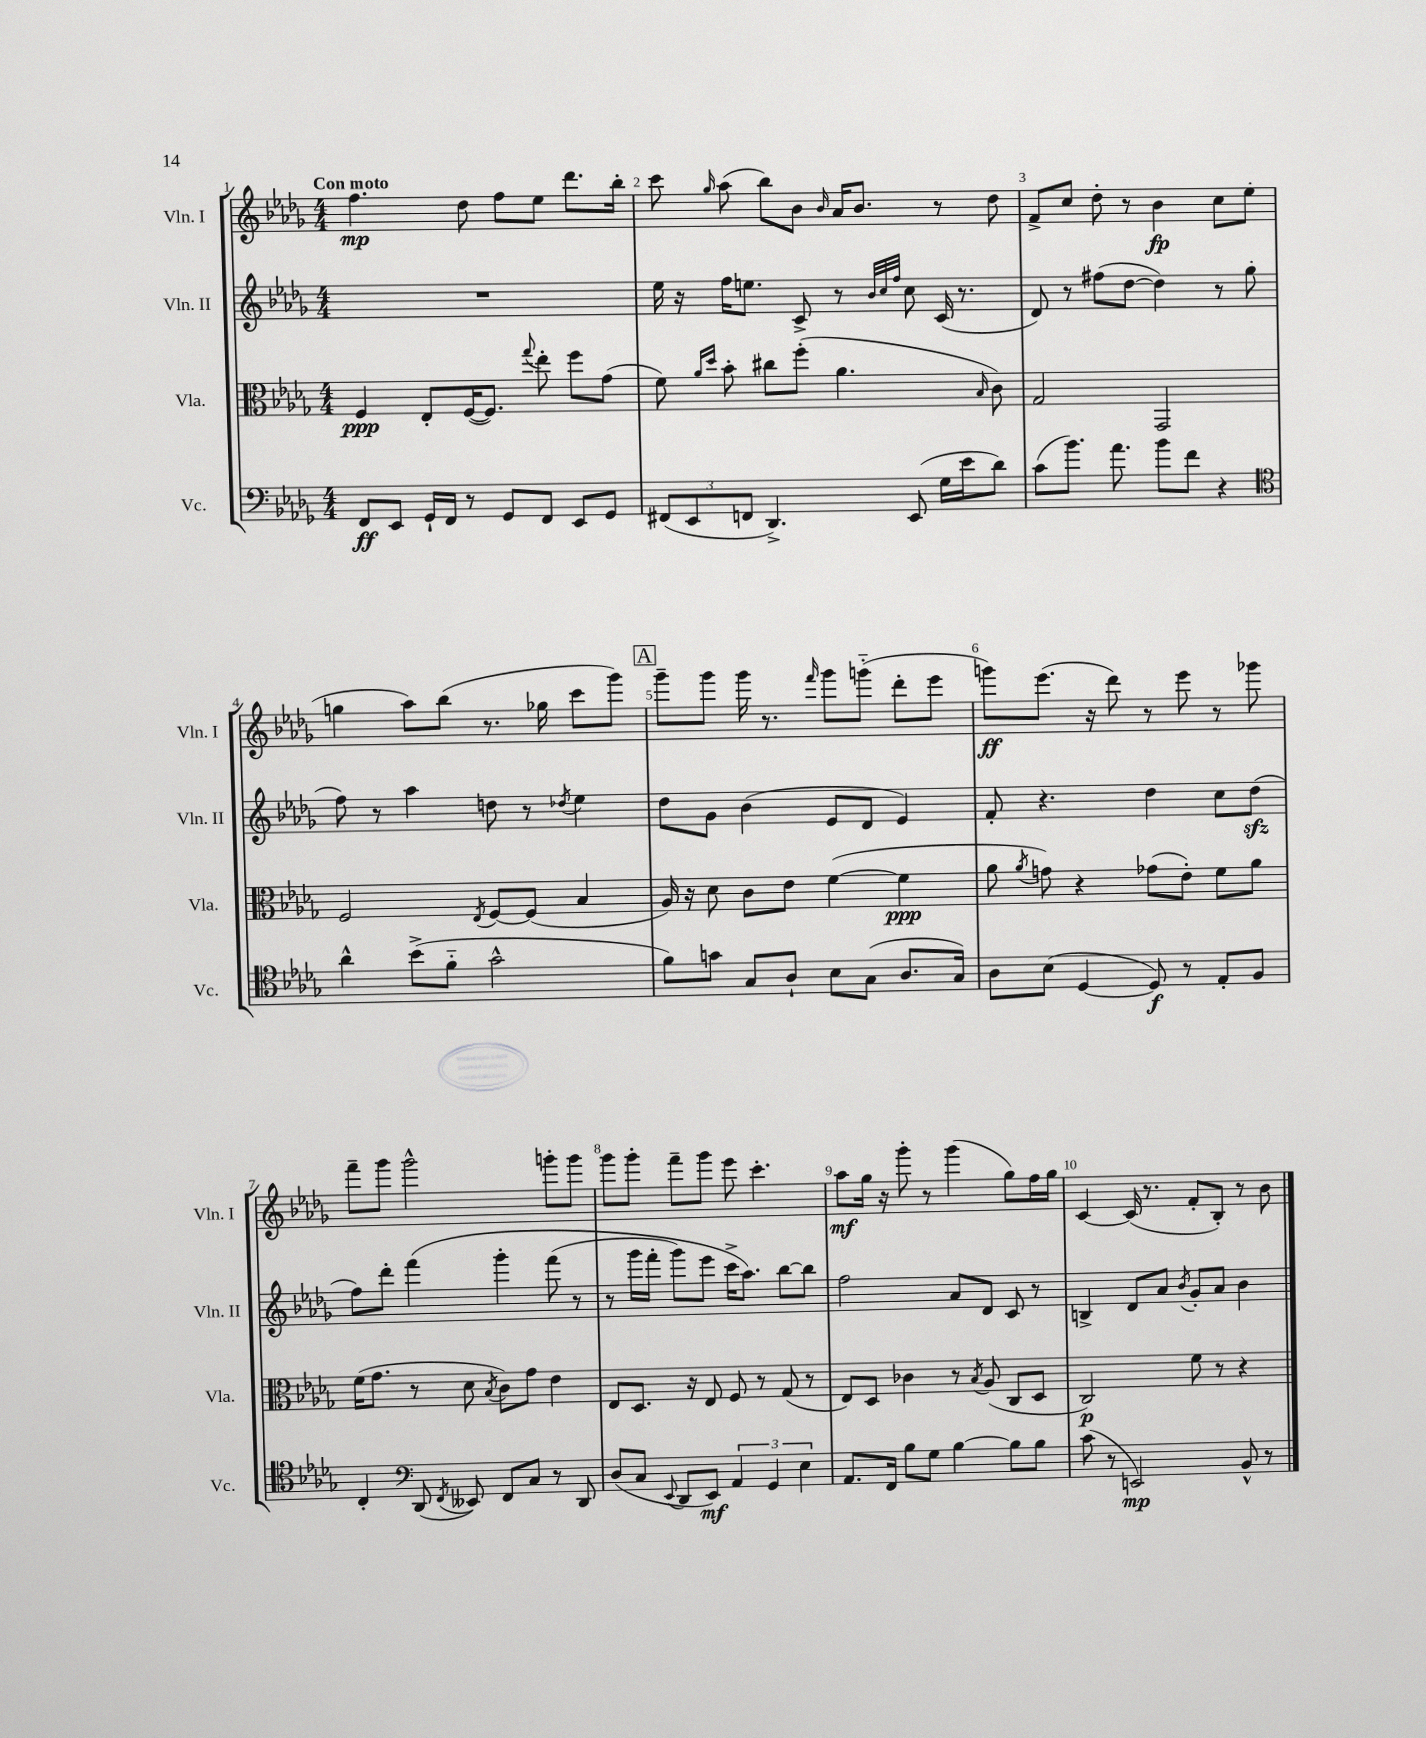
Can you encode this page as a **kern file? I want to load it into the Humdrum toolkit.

**kern	**dynam	**kern	**dynam	**kern	**kern	**dynam
*part4	*part4	*part3	*part3	*part2	*part1	*part1
*staff4	*staff4	*staff3	*staff3	*staff2	*staff1	*staff1
*I"Vc.	*	*I"Vla.	*	*I"Vln. II	*I"Vln. I	*
*I'Vc.	*	*I'Vla.	*	*I'Vln. II	*I'Vln. I	*
*clefF4	*	*clefC3	*	*clefG2	*clefG2	*
*k[b-e-a-d-g-]	*	*k[b-e-a-d-g-]	*	*k[b-e-a-d-g-]	*k[b-e-a-d-g-]	*
*M4/4	*	*M4/4	*	*M4/4	*M4/4	*
=1	=1	=1	=1	=1	=1	=1
!	!	!	!	!	!LO:TX:a:B:t=Con moto	!
8FF/L	ff	4F/	ppp	1r	4.ff\	mp
8EE-/J	.	.	.	.	.	.
16GG-`/LL	.	8E-'/L	.	.	.	.
16FF/JJ	.	.	.	.	.	.
8r	.	([16F/K	.	.	8dd-\	.
.	.	8.F/J])	.	.	.	.
8GG-/L	.	.	.	.	8ff\L	.
.	.	8qqgg-/	.	.	.	.
8FF/J	.	8ee-'\	.	.	8ee-\J	.
8EE-/L	.	8ff\L	.	.	8.ddd-\L	.
8GG-/J	.	(8g-\J	.	.	.	.
.	.	.	.	.	16bb-'\Jk	.
=2	=2	=2	=2	=2	=2	=2
(12FF#X/L	.	8f\)	.	16ee-\	8ccc\	.
.	.	.	.	16r	.	.
12EE-/	.	.	.	.	.	.
.	.	16qqa-/LL	.	.	.	.
.	.	16qqdd-/JJ	.	.	16qqgg-/	.
.	.	8b-'\	.	16ff\KL	(8aa-\	.
12FFn/J	.	.	.	.	.	.
.	.	.	.	8.een\J	.	.
4.DD-^/)	.	8cc#X\L	.	.	8bb-\L)	.
.	.	(8ff'\J	.	8c^/	8b-\J	.
.	.	.	.	.	16qqb-/	.
.	.	4.a-\	.	8r	16a-/KL	.
.	.	.	.	.	8.b-/J	.
.	.	.	.	32qqb-/LLL	.	.
.	.	.	.	32qqcc/	.	.
.	.	.	.	32qqff/JJJ	.	.
(8EE-/	.	.	.	8cc\	.	.
16G-\LL	.	.	.	(16c/	8r	.
16e-\J	.	.	.	8.r	.	.
.	.	16qqB-/	.	.	.	.
8d-\J)	.	8c\)	.	.	8dd-\	.
=3	=3	=3	=3	=3	=3	=3
(8c\L	.	2G-/	.	8d-/)	8f^/L	.
8.b-\J)	.	.	.	8r	8cc/J	.
.	.	.	.	(8ff#X\L	8dd-'\	.
8.a-\	.	.	.	.	.	.
.	.	.	.	[8dd-\J	8r	.
8b-\L	.	2GG-/	.	4dd-\])	4b-\	fp
8f\J	.	.	.	.	.	.
4r	.	.	.	8r	8cc\L	.
.	.	.	.	(8gg-\	(8ee-\J	.
!!LO:LB:g=z
=4	=4	=4	=4	=4	=4	=4
*clefC4	*	*	*	*	*	*
4a-^^\	.	2F/	.	8ff\)	4ggn\	.
.	.	.	.	8r	.	.
(8b-^\L	.	.	.	4aa-\	8aa-\L)	.
8f\J	.	.	.	.	(8bb-\J	.
.	.	8qE-/	.	.	.	.
2g-^^\	.	[8F/L	.	8ddn\	8.r	.
.	.	(8F/J]	.	8r	.	.
.	.	.	.	.	16gg-X\	.
.	.	.	.	8qdd-X/	.	.
.	.	4B-/	.	4ee-\	8ccc\L	.
.	.	.	.	.	8ggg-\J)	.
!!LO:REH:place=s1:t=A
=5	=5	=5	=5	=5	=5	=5
8f\L)	.	16A-/)	.	8dd-\L	8ggg-~\L	.
.	.	16r	.	.	.	.
8gn\J	.	8d-\	.	8g-\J	8ggg-\J	.
8G-/L	.	8c\L	.	(4b-\	16ggg-\	.
.	.	.	.	.	8.r	.
8A-`/J	.	8e-\J	.	.	.	.
.	.	.	.	.	16qqfff/	.
8B-\L	.	([4f\	.	8e-/L	8ggg-\L	.
(8G-\J	.	.	.	8d-/J	(8gggn\J	.
8.A-/L	.	4f\]	ppp	4e-/)	8ddd-'\L	.
.	.	.	.	.	8eee-\J	.
16G-/Jk)	.	.	.	.	.	.
=6	=6	=6	=6	=6	=6	=6
8A-\L	.	8a-\	.	8f'/	8gggn\L)	ff
.	.	8qa-/	.	.	.	.
(8B-\J	.	8gn\)	.	4.r	(8.eee-\J	.
[4D-/	.	4r	.	.	.	.
.	.	.	.	.	16r	.
.	.	.	.	.	8ddd-\)	.
8D-/])	f	(8g-X\L	.	4dd-\	8r	.
8r	.	8e-'\J)	.	.	8eee-\	.
8E-'/L	.	8f\L	.	8cc\L	8r	.
8F/J	.	8a-\J	.	(8dd-zz\J	8ggg-X\	.
!!LO:LB:g=z
=7	=7	=7	=7	=7	=7	=7
4C'/	.	(16f\KL	.	8ff\L)	8fff~\L	.
.	.	8.g-\J	.	.	.	.
.	.	.	.	8ddd-'\J	8ggg-\J	.
*clefF4	*	*	*	*	*	*
(8DD-/	.	8r	.	(4fff\	2ggg-^^\	.
8qFF/	.	.	.	.	.	.
8EE--X/)	.	8d-\	.	.	.	.
.	.	8qB-/	.	.	.	.
8FF/L	.	8c\L)	.	4ggg-'\	.	.
8C/J	.	8g-\J	.	.	.	.
8r	.	4e-\	.	(8fff\	8gggn'\L	.
8DD-/	.	.	.	8r	8ggg\J	.
=8	=8	=8	=8	=8	=8	=8
(8D-/L	.	8E-/L	.	8r	8ggg-\L	.
8C/J	.	8.D-/J	.	16ggg-\LL	8ggg-'\J	.
.	.	.	.	16fff'\JJ	.	.
8qqEE-/	.	.	.	.	.	.
8DD-/L	.	.	.	8ggg-\L)	8fff~\L	.
.	.	16r	.	.	.	.
8EE-/J)	mf	8E-/	.	8eee-\J	8ggg-\J	.
6AA-/	.	8F/	.	16ccc^\KL	8eee-\	.
.	.	.	.	8.aa-\J)	.	.
.	.	8r	.	.	4.ccc'\	.
6GG-/	.	.	.	.	.	.
.	.	(8G-/	.	[8bb-\L	.	.
6E-\	.	.	.	.	.	.
.	.	8r	.	8bb-\J]	.	.
=9	=9	=9	=9	=9	=9	=9
8.AA-/L	.	8E-/L)	.	2ff\	8aa-\L	mf
.	.	8D-/J	.	.	16gg-\Jk	.
16FF/Jk	.	.	.	.	16r	.
8B-\L	.	4c-X\	.	.	8ggg-'\	.
8G-\J	.	.	.	.	8r	.
[4B-\	.	8r	.	8a-/L	(4ggg-\	.
.	.	8qB-/	.	.	.	.
.	.	(8A-/	.	8d-/J	.	.
8B-\L]	.	8C/L	.	8c/	8gg-\L)	.
8B-\J	.	8D-/J	.	8r	16ff\L	.
.	.	.	.	.	16gg-\JJ	.
=10	=10	=10	=10	=10	=10	=10
(8c\	.	2C/)	p	4Bn^/	[4c/	.
8r	.	.	.	.	.	.
2EEn/)	mp	.	.	8d-/L	(16c/]	.
.	.	.	.	.	8.r	.
.	.	.	.	8a-/J	.	.
.	.	.	.	8qb-/	.	.
.	.	8f\	.	8g-'/L	8f'/L	.
.	.	8r	.	8a-/J	8B-'/J)	.
8BB-^^/	.	4r	.	4b-\	8r	.
8r	.	.	.	.	8b-\	.
==	==	==	==	==	==	==
*-	*-	*-	*-	*-	*-	*-
